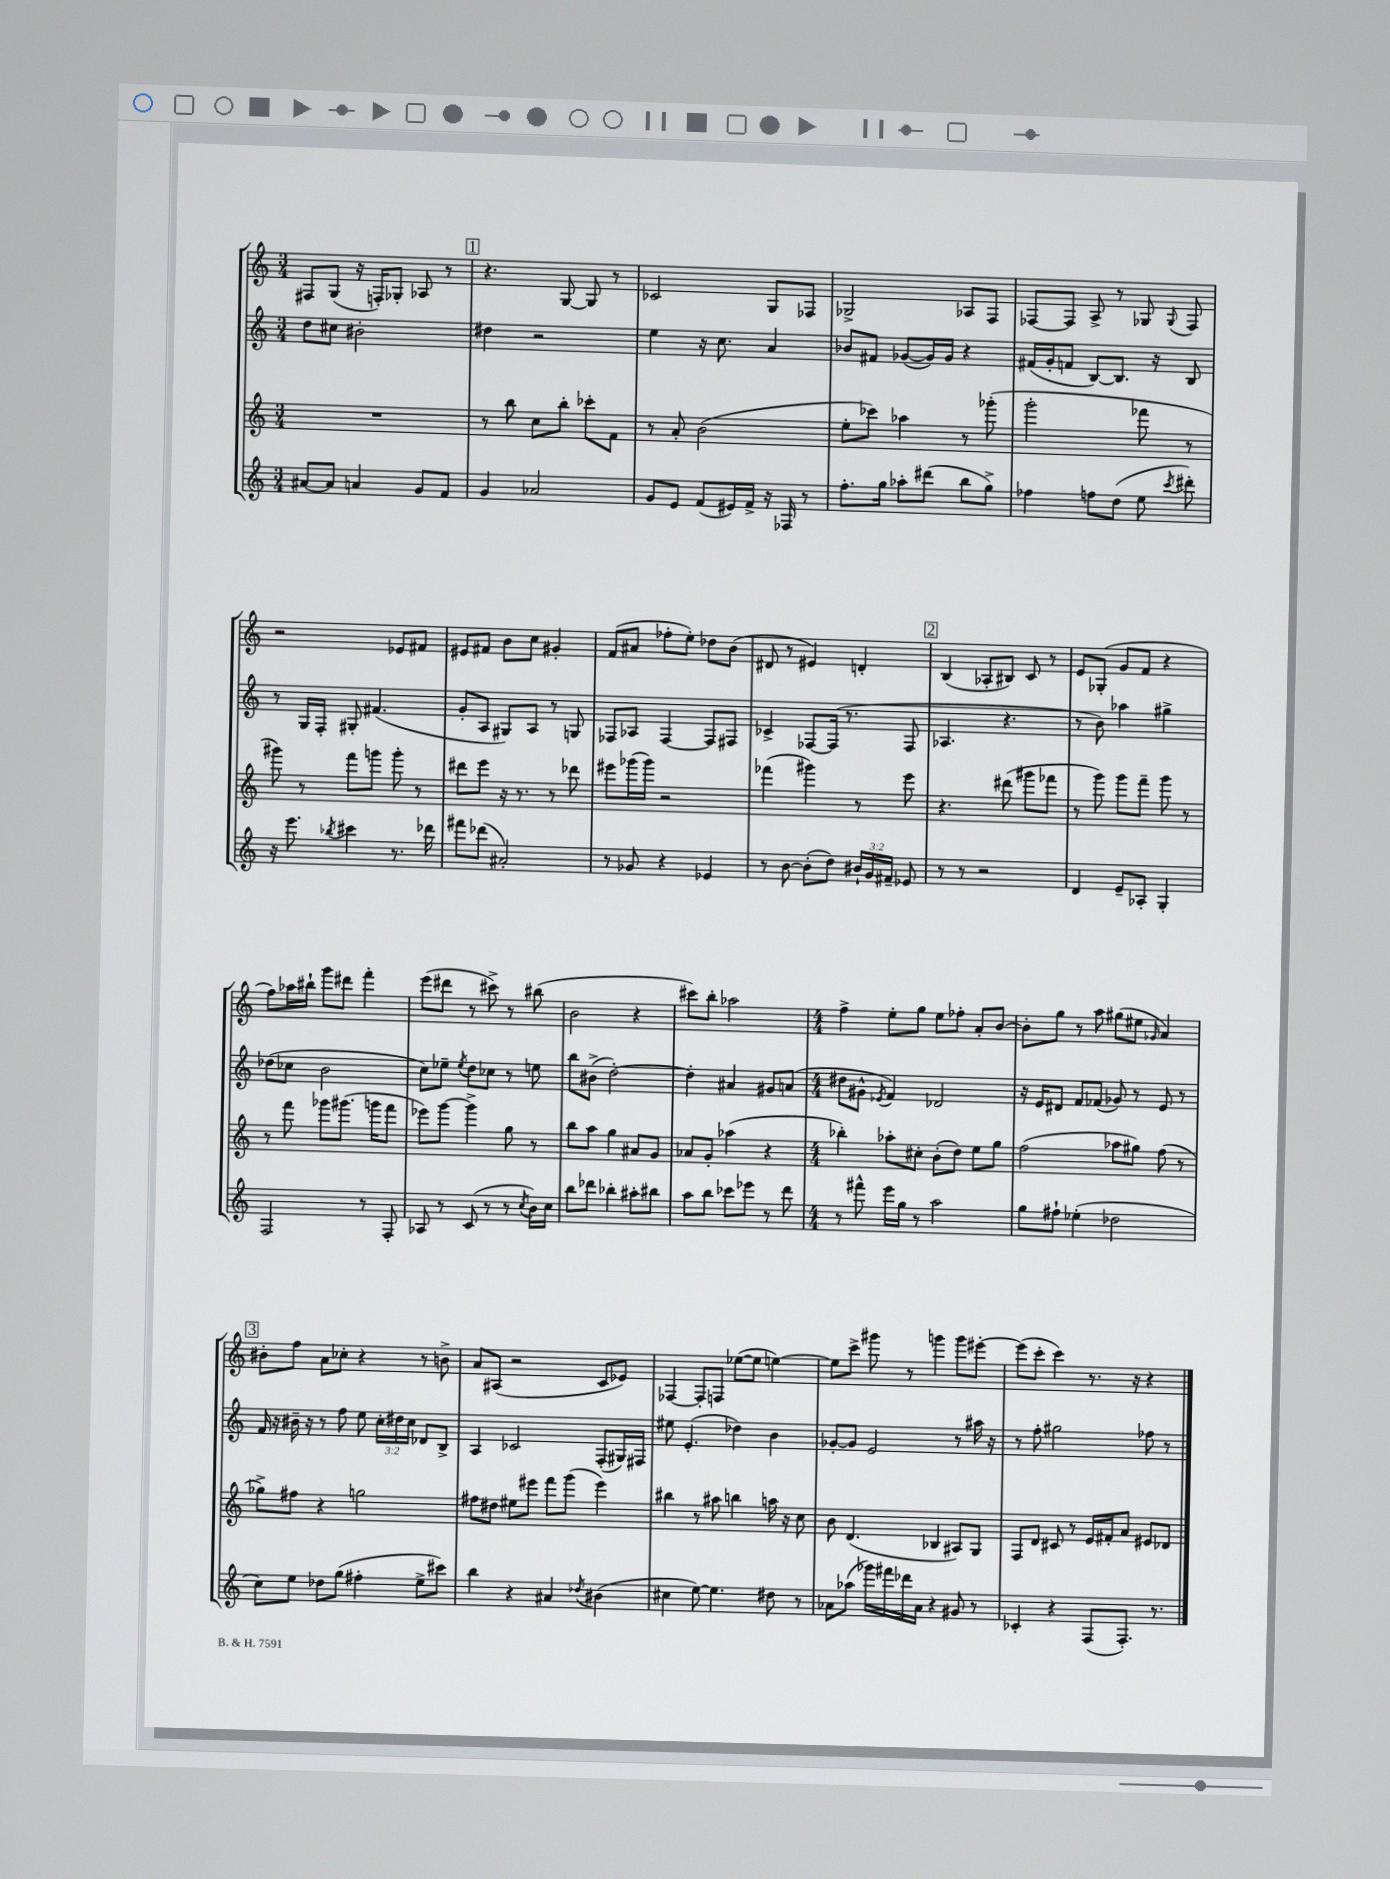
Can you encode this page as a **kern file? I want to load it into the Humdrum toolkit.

**kern	**kern	**kern	**kern
*staff4	*staff3	*staff2	*staff1
*clefG2	*clefG2	*clefG2	*clefG2
*k[]	*k[]	*k[]	*k[]
*M3/4	*M3/4	*M3/4	*M3/4
[8a#	2.r	8dd	8F#
8a#]	.	8cc#	(8G
4a	.	2b#'	16r
.	.	.	16F')
.	.	.	8G-'
8g	.	.	8A-
8f	.	.	8r
=	=	=	=
4g	8r	4dd#	4.r
.	8bb	.	.
2a-	8cc	2r	.
.	8bb'	.	[8G
.	8ccc-'	.	8G]
.	8f	.	8r
=	=	=	=
8g	8r	4ee	2c-
8e	8a'	.	.
(8f	(2b	16r	.
.	.	8.cc	.
16e#)	.	.	.
16f^	.	.	.
16r	.	4a	8G
16F-	.	.	.
8r	.	.	8F-
=	=	=	=
8.ff'	8ee'	8b-	2G-^
.	8ccc-)	8f#	.
16gg	.	.	.
8aa-'	4aa-	([8g-	.
(8ddd#	.	16g-])	.
.	.	16g-	.
8bb	8r	4r	8A-
8gg^)	(8ggg-'	.	8F
=	=	=	=
4ff-	2ggg'	(16f#	[8F-
.	.	16g'	.
.	.	8f	8F-]
8ff	.	[8B)	8A^
(8dd	.	8.B]	8r
8ee	8fff-	.	8G-
.	.	16r	.
8qccc	.	.	8qqG-
8ddd#')	8r	8B	8F-
=	=	=	=
16r	8ggg#)	8r	2r
8.eee	.	.	.
.	8r	16G	.
.	.	16F'	.
8qbb-	.	.	.
4ccc#	8fff	8G#'	.
.	8ggg	(4.f#	.
8.r	8ggg'	.	8e-
.	8r	.	8f#
16ddd-	.	.	.
=	=	=	=
8fff#	8ddd#	8g'	8e#
(8ddd-	8eee	8A	8f#
2a#')	16r	8G#)	8b
.	8.r	.	.
.	.	8A	8cc
.	8r	8r	4g#'
.	8ddd-	8G	.
=	=	=	=
8r	8eee#	8F-	(8f
8g-	(16ggg-	8A-	8a#
.	16ggg-)	.	.
4r	2r	[4F-	8ff-'
.	.	.	8ee')
4e-	.	8F-]	8dd-
.	.	8F#	(8b
=	=	=	=
8r	(4fff-	4c-^	8d#
[8b	.	.	8r
(8b']	4ggg#)	[8F-	4e#)
8dd)	.	(16F-]	.
.	.	8.r	.
24b#`	8r	.	4d'
24g	.	.	.
24f#~	.	.	.
8e-	8eee	8F-	.
=	=	=	=
8r	4.r	4.A-	(4B
8r	.	.	.
2r	.	.	8A-'
.	(8ddd#	4.r	8B#)
.	8ggg#	.	8c
.	8fff-	.	8r
=	=	=	=
4d	8r	8r	8e
.	8ggg)	8b)	(8G-'
8e~	8ggg	4aa-	8g
8A-'	8fff~	.	8f
4G'	8ggg	4gg#^	4r
.	8r	.	.
=	=	=	=
2F	8r	(8dd-	8ff)
.	8fff	8cc-	16aa-
.	.	.	16bb#`
.	8ggg-	2b	8ggg
.	(8.ggg#	.	8ddd#
8r	.	.	4fff'
.	16ggg	.	.
8F'	8fff	.	.
=	=	=	=
8A-	8eee-)	8cc)	(8eee
8r	[8ggg	8ee-~	8ddd#
.	.	8qee-	.
(8c	4ggg^]	8dd	8r
8r	.	8cc-	8ccc#^)
8r	8gg	8r	8r
8qcc	.	.	.
16b)	8r	8ee	(8bb#
16cc	.	.	.
=	=	=	=
8bb	8bb	8bb	2b
8ddd-	8aa	(8b#^	.
4bb-'	4gg	[2dd')	.
8aa#'	8a#	.	4r
8bb#	8g	.	.
=	=	=	=
8aa	8a-	4dd']	8ccc#)
8bb	8g'	.	8bb'
8ccc-	(4aa-	4a#	2aa-
8eee-	.	.	.
8r	4r	8g#	.
8ddd	.	(8a	.
=	=	=	=
*M4/4	*M4/4	*M4/4	*M4/4
8r	4bb-')	8dd#	4ff^
8fff#^^	.	8g#^^	.
.	.	8qe-	.
16eee	8aa-'	4f)	8ee'
16gg	.	.	.
8r	8cc#'	.	8gg
2aa	(8b'	2d-	8ee
.	8dd)	.	8ff-'
.	8ee	.	8a'
.	8gg	.	[8b
=	=	=	=
8gg	(2ff	16r	8b']
.	.	16e	.
8ff#`	.	8d#	8gg
(4ee-'	.	8f	8r
.	.	(8f-	8aa
2dd-	8aa-	8g-)	(8gg#
.	8gg#)	8r	8ee#
.	.	.	16qqg-
.	(8ff	8e	4a)
.	8r	8r	.
=	=	=	=
8cc)	8gg-^)	16f	8b#'
.	.	16r	.
8ee	8ff#	16b#~	8ff
.	.	16r	.
8dd-	4r	8r	8a
(8gg	.	8ff	8cc-'
4ff#'	2gg	8ee	4r
.	.	24cc'	.
.	.	24dd#	.
.	.	24cc	.
8ee^	.	8d-	8r
8ccc#)	.	8B^	8b^
=	=	=	=
4bb	8ff#	4A	8a
.	8dd#	.	(8A#
4r	8ee#	2c-	2r
.	8eee#	.	.
4a#	8fff	.	.
.	(8ggg	.	.
8qdd-	.	.	.
(4b#	4eee#)	(8F'	8c
.	.	16G#)	8e-)
.	.	16F#	.
=	=	=	=
4cc#	4bb#	8ee#	[4F-
.	.	(4.e'	.
[8ee)	8r	.	8F-']
4.ee]	8aa#	.	8F
.	4bb	4dd-)	([8ee-
.	.	.	8ee-]
8dd#	16aa	4b	[4ee)
.	16r	.	.
8r	8cc	.	.
=	=	=	=
8a-	8b	[8g-'	8ee]
(8aa-	(4.d	8g-]	8ccc^
16ggg-)	.	2e	8ggg#
16fff#	.	.	.
16ddd-	.	.	8r
16a-	.	.	.
4r	4B-	.	4ggg
8g#	8A#)	8r	8ggg
8r	8G	16aa#	[8eee#'
.	.	16r	.
=	=	=	=
4c-'	8F	8r	(8eee#]
.	8d	8ff'	8ccc'
4r	8c#	2gg#	4ccc)
.	8r	.	.
(8F	16e	.	8.r
.	16f#'	.	.
8.F')	8a	.	.
.	.	.	16r
.	8e#	8ff-	4r
8.r	.	.	.
.	8d-	8r	.
==	==	==	==
*-	*-	*-	*-
